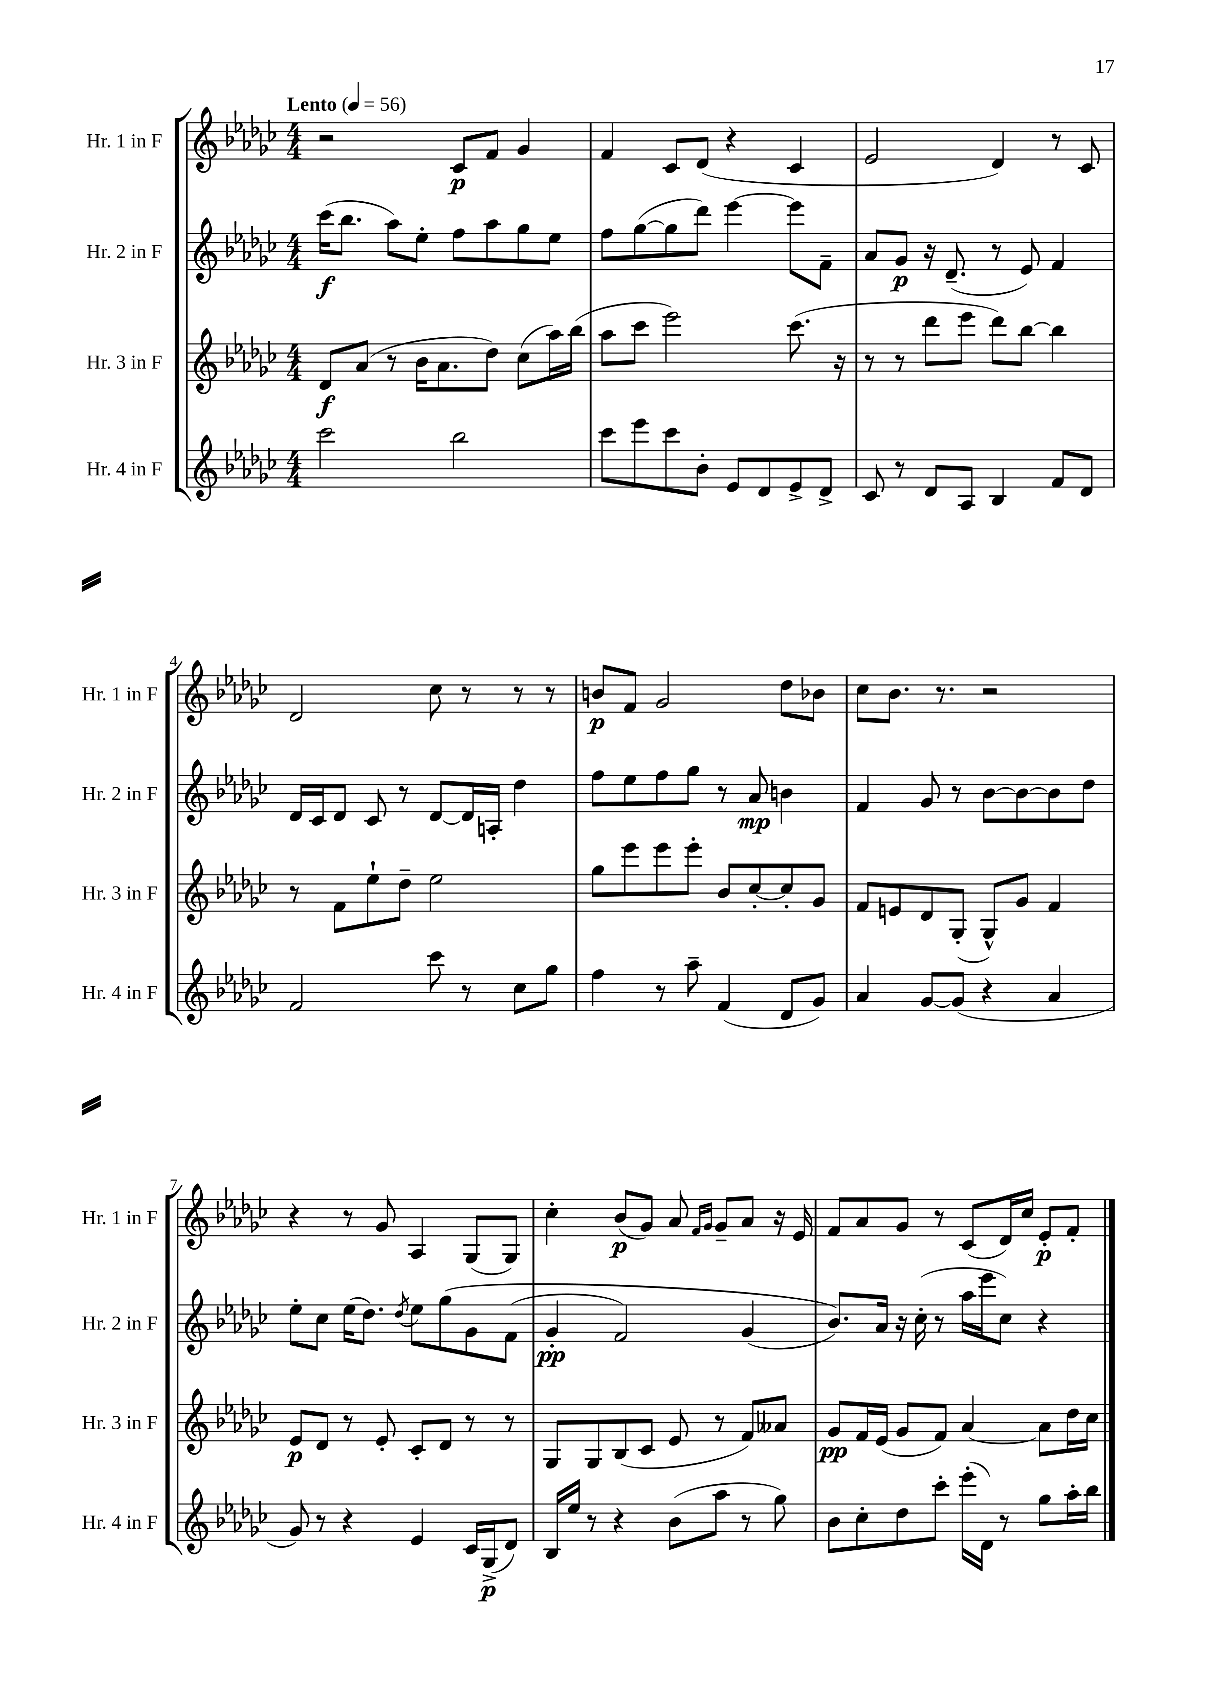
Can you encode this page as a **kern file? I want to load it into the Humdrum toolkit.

**kern	**kern	**kern	**kern
*staff4	*staff3	*staff2	*staff1
*clefG2	*clefG2	*clefG2	*clefG2
*k[b-e-a-d-g-c-]	*k[b-e-a-d-g-c-]	*k[b-e-a-d-g-c-]	*k[b-e-a-d-g-c-]
*M4/4	*M4/4	*M4/4	*M4/4
*MM56	*MM56	*MM56	*MM56
2ccc-	8d-	(16ccc-	2r
.	.	8.bb-	.
.	(8a-	.	.
.	8r	8aa-)	.
.	16b-	8ee-'	.
.	8.a-	.	.
2bb-	.	8ff	8c-
.	8dd-)	8aa-	8f
.	(8cc-	8gg-	4g-
.	16aa-)	8ee-	.
.	(16bb-	.	.
=	=	=	=
8ccc-	8aa-	8ff	4f
8eee-	8ccc-	([8gg-	.
8ccc-	2eee-)	8gg-]	8c-
8b-'	.	8ddd-)	(8d-
8e-	.	[4eee-	4r
8d-	.	.	.
8e-^	(8.ccc-	8eee-]	4c-
8d-^	.	8f~	.
.	16r	.	.
=	=	=	=
8c-	8r	8a-	2e-
8r	8r	8g-	.
8d-	8ddd-	16r	.
.	.	(8.d-~	.
8A-	8eee-	.	.
4B-	8ddd-)	8r	4d-)
.	[8bb-	8e-)	.
8f	4bb-]	4f	8r
8d-	.	.	8c-
=	=	=	=
2f	8r	16d-	2d-
.	.	16c-	.
.	8f	8d-	.
.	8ee-`	8c-	.
.	8dd-~	8r	.
8ccc-	2ee-	[8d-	8cc-
8r	.	16d-]	8r
.	.	16A'	.
8cc-	.	4dd-	8r
8gg-	.	.	8r
=	=	=	=
4ff	8gg-	8ff	8b
.	8eee-	8ee-	8f
8r	8eee-	8ff	2g-
8aa-~	8eee-'	8gg-	.
(4f	8b-	8r	.
.	[8cc-'	8a-	.
8d-	8cc-']	4b	8dd-
8g-)	8g-	.	8b-
=	=	=	=
4a-	8f	4f	8cc-
.	8e	.	8.b-
[8g-	8d-	8g-	.
.	.	.	8.r
(8g-]	(8G-'	8r	.
4r	8G-^^)	[8b-	2r
.	8g-	8b-_	.
4a-	4f	8b-]	.
.	.	8dd-	.
=	=	=	=
8g-)	8e-	8ee-'	4r
8r	8d-	8cc-	.
4r	8r	(16ee-	8r
.	.	8.dd-)	.
.	8e-'	.	8g-
.	.	8qdd-	.
4e-	8c-'	8ee-	4A-
.	8d-	&(8gg-	.
16c-	8r	8g-	(8G-
(16G-^	.	.	.
8d-)	8r	(8f	8G-)
=	=	=	=
16B-	8G-	4g-'	4cc-'
16ee-	.	.	.
8r	8G-	.	.
4r	(8B-	2f)	(8b-
.	8c-	.	8g-)
(8b-	8e-	.	8a-
.	.	.	16qqf
.	.	.	16qqg-
8aa-	8r	.	8g-~
8r	8f)	(4g-	8a-
8gg-)	8a--	.	16r
.	.	.	16e-
=	=	=	=
8b-	8g-	8.b-)&)	8f
8cc-'	16f	.	8a-
.	(16e-	16a-	.
8dd-	8g-	16r	8g-
.	.	(16cc-'	.
8ccc-'	8f)	8r	8r
(16eee-'	[4a-	16aa-	(8c-
16d-)	.	16eee-	.
8r	.	8cc-)	16d-)
.	.	.	16cc-
8gg-	8a-]	4r	8e-'
16aa-'	16dd-	.	8f'
16bb-	16cc-	.	.
==	==	==	==
*-	*-	*-	*-
